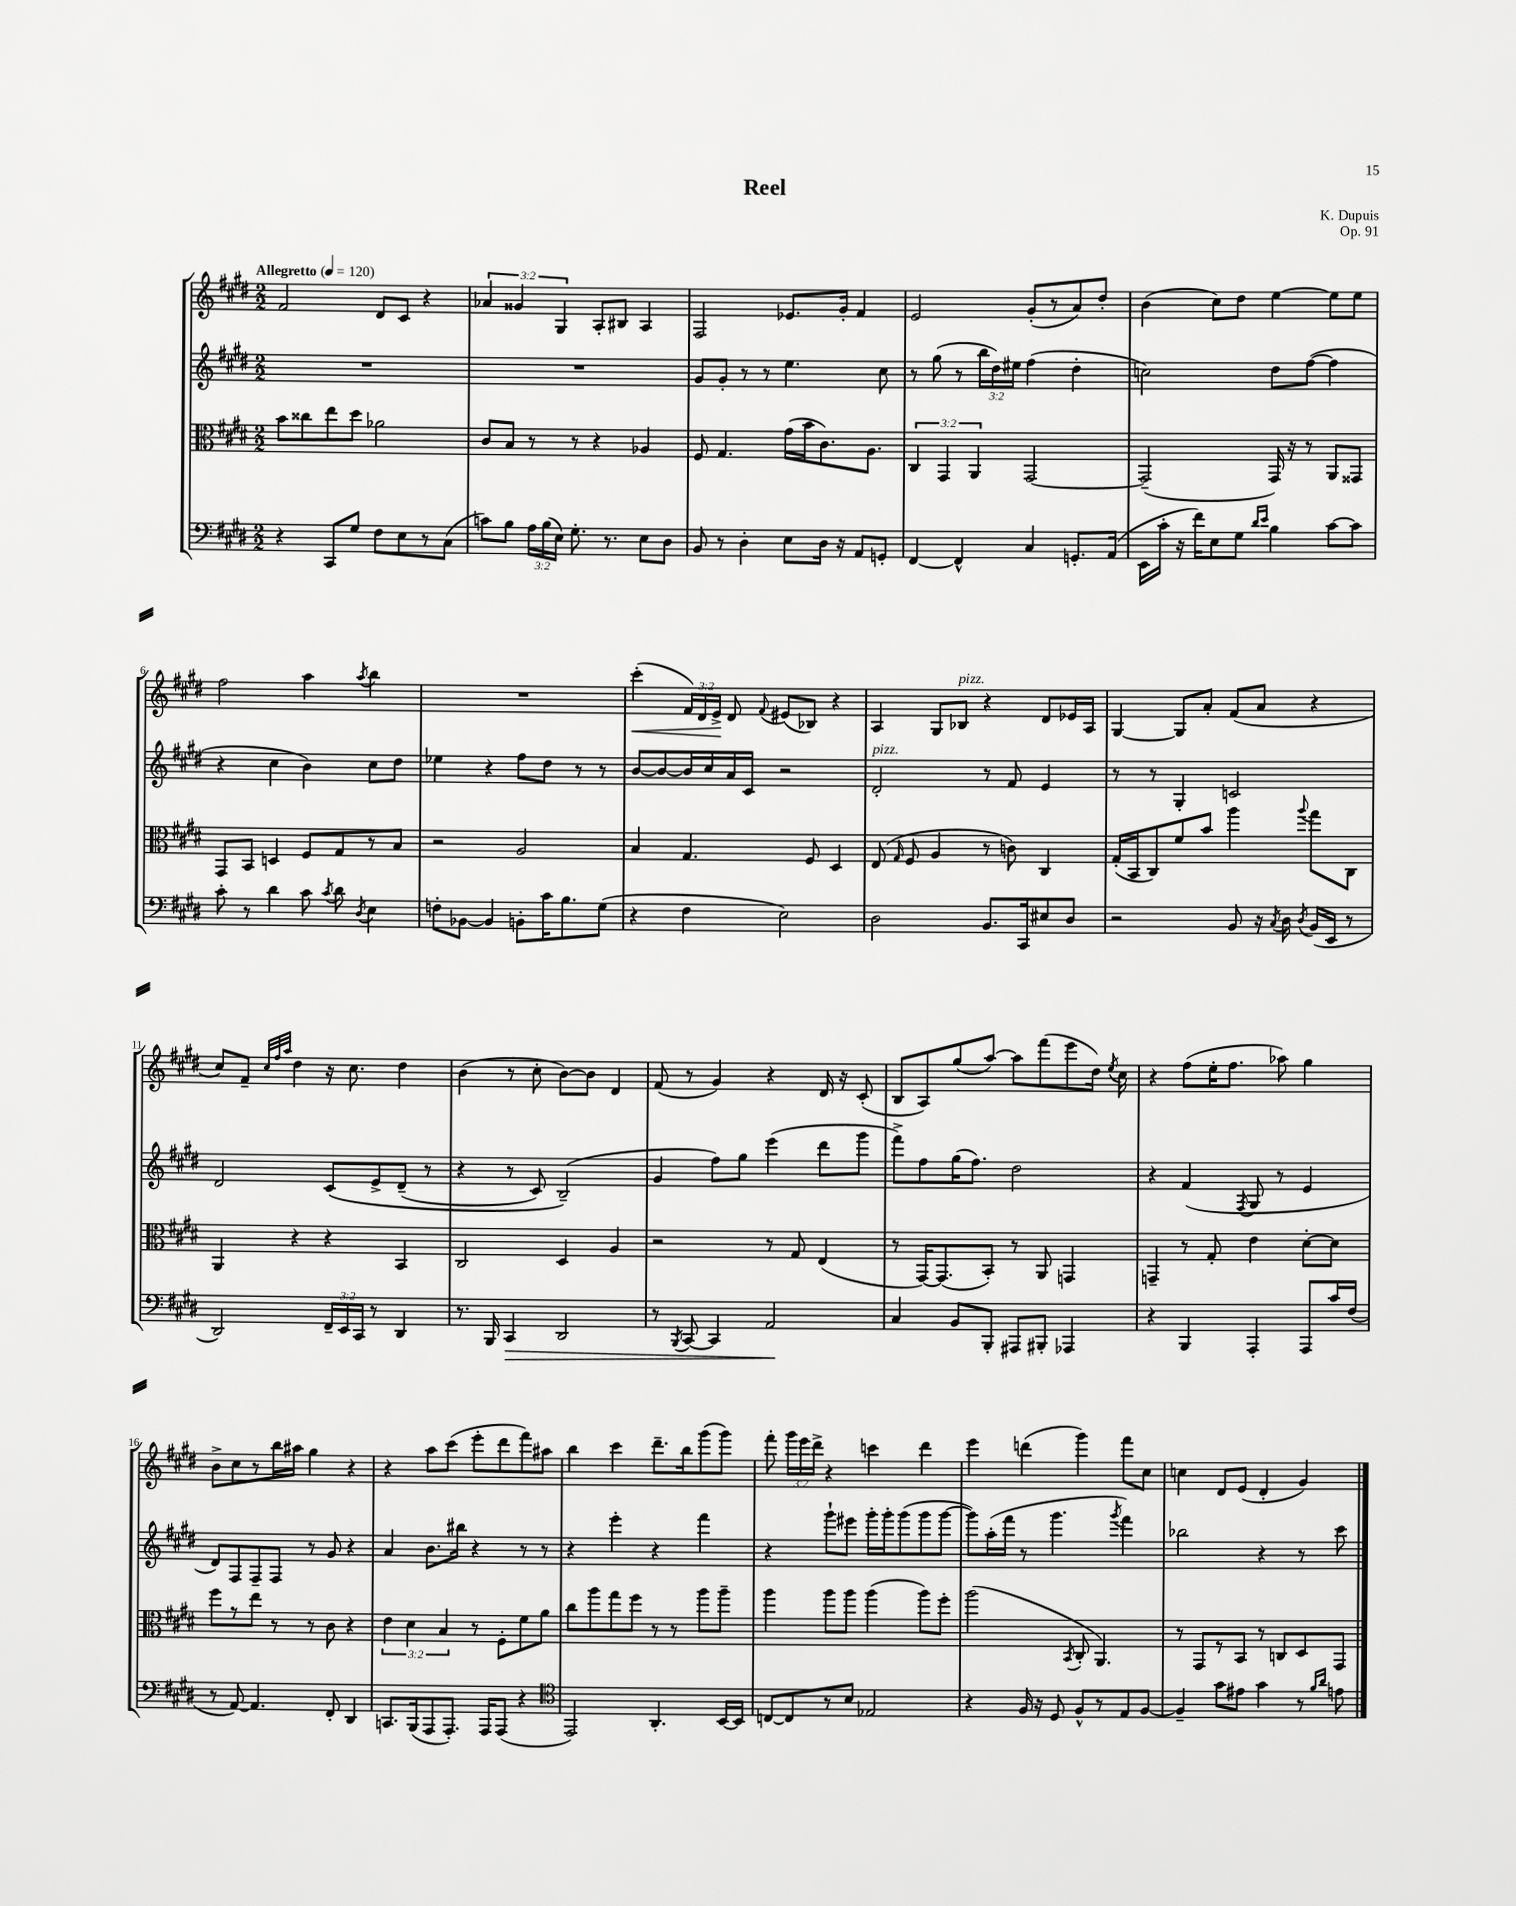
\header { title = "Reel" composer = "K. Dupuis" opus = "Op. 91" }
<<
\new StaffGroup <<
\new Staff = "s0" {
    \clef treble \key e \major \numericTimeSignature \time 2/2 \override Staff.TupletNumber.text = #tuplet-number::calc-fraction-text \tempo "Allegretto" 4 = 120
    \autoBeamOff fis'2 dis'8[ cis'8] r4 |
    \tuplet 3/2 { aes'4 gisis'4 gis4 } a8[-. bis8] a4 |
    fis2 ees'8.[ gis'16]-. fis'4 |
    e'2 gis'8[-.( r8 a'8) dis''8]-. |
    b'4( cis''8[) dis''8] e''4~ e''8[ e''8] |
    fis''2 a''4 \acciaccatura { a''8 } b''4 |
    R1 |
    cis'''4-.\<( \tuplet 3/2 { fis'16[) dis'16 e'16]->\! } dis'8 \appoggiatura { fis'8 } eis'8[( bes8]) r4 |
    a4 gis8[ bes8]^\markup { \italic "pizz." } r4 dis'8[ ees'16 a16] |
    gis4~ gis8[ a'8]-. fis'8[( a'8] r4 |
    cis''8[) fis'8]-- \grace { cis''32[ fis''32 a''32] } dis''4 r16 cis''8. dis''4 |
    b'4( r8 cis''8-. b'8[~) b'8] dis'4 |
    fis'8( r8 gis'4) r4 dis'16 r16 cis'8-.( |
    b8[ a8) gis''8( a''8]~) a''8[ fis'''8( e'''8 dis''16]) \acciaccatura { e''8 } cis''16 |
    r4 fis''8[( e''16-. fis''8.] aes''8) gis''4 |
    b'8[-> cis''8 r8 b''16 ais''16] gis''4 r4 |
    r4 a''8[ cis'''8]( e'''8[-. dis'''8 fis'''8) ais''8] |
    b''4 cis'''4 dis'''8.[-- b''16 gis'''8( gis'''8]) |
    fis'''8-. \tuplet 3/2 { gis'''16[ e'''16 dis'''16]-> } r4 c'''4 dis'''4 |
    e'''4 d'''4( gis'''4) fis'''8[ cis''8] |
    c''4 dis'8[ e'8]( dis'4-. gis'4) \bar "|." |
}
\new Staff = "s1" {
    \clef treble \key e \major \numericTimeSignature \time 2/2 \override Staff.TupletNumber.text = #tuplet-number::calc-fraction-text
    \autoBeamOff R1 |
    R1 |
    gis'8[ gis'8]-. r8 r8 e''4. cis''8 |
    r8 gis''8( r8 \tuplet 3/2 { b''16[ dis''16) eis''16] } fis''4( dis''4-. |
    c''2) dis''8[ fis''8]~( fis''4 |
    r4 cis''4 b'4) cis''8[ dis''8] |
    ees''4 r4 fis''8[ dis''8] r8 r8 |
    b'8[~ b'8~ b'16 cis''16 a'16 cis'16] r2 |
    dis'2-.^\markup { \italic "pizz." } r8 fis'8 e'4 |
    r8 r8 gis4-. c'2 |
    dis'2 cis'8[\( e'8-> dis'8]--( r8 |
    r4 r8 cis'8) b2--(\) |
    gis'4 fis''8[) gis''8] e'''4( dis'''8[ gis'''8] |
    fis'''8[->) fis''8 gis''16( fis''8.]) dis''2 |
    r4 fis'4( \acciaccatura { fis8 } gis8 r8 e'4 |
    dis'8[) fis8 fis8-- fis8] r8 gis'8 r4 |
    a'4 b'8.[ bis''16] r4 r8 r8 |
    r4 e'''4-. r4 fis'''4 |
    r4 gis'''8[-! eis'''8] gis'''16[-. gis'''16-. gis'''8( gis'''8 gis'''8]~ |
    gis'''8[) a''16-.( fis'''16] r8 gis'''4. \acciaccatura { gis'''8 } fis'''4) |
    bes''2 r4 r8 cis'''8 \bar "|." |
}
\new Staff = "s2" {
    \clef alto \key e \major \numericTimeSignature \time 2/2 \override Staff.TupletNumber.text = #tuplet-number::calc-fraction-text
    \autoBeamOff b'8[ cisis''8 e''8 dis''8] aes'2 |
    cis'8[ b8] r8 r8 r4 aes4 |
    fis8 gis4. gis'16[( b'16 cis'8.) a8.] |
    \tuplet 3/2 { cis4 gis,4 a,4 } gis,2~ |
    gis,2--( gis,16) r16 r8 a,8[ gisis,8] |
    gis,8[ b,8] d4 fis8[ gis8 r8 b8] |
    r2 a2 |
    b4 gis4. fis8 dis4 |
    e8( \grace { gis16 } fis8 a4 r8 c'8) cis4 |
    gis16[-.( b,16 cis8) fis'8 b'8] a''4 \appoggiatura { a''8 } gis''8[ cis8] |
    a,4 r4 r4 b,4 |
    cis2 dis4 a4 |
    r2 r8 gis8 e4( |
    r8 gis,16[~) gis,8.( b,8]-.) r8 a,8 g,4 |
    g,4-- r8 gis8-. e'4 dis'8[~-. dis'8] |
    fis''8[ r8 e''8] r8 r8 cis'8 r4 |
    \tuplet 3/2 { e'4 dis'4 b4 } r8 fis8[-. fis'8 a'8] |
    cis''8[ a''8 gis''8 fis''8] r8 r8 a''8[ a''8]-- |
    a''4 a''8[ a''8] a''4( a''8[) fis''8]-. |
    a''2( \acciaccatura { b,8 } cis8-. a,4.) |
    r8 gis,8[ r8 b,8] r8 c8[ dis8 gis,8] \bar "|." |
}
\new Staff = "s3" {
    \clef bass \key e \major \numericTimeSignature \time 2/2 \override Staff.TupletNumber.text = #tuplet-number::calc-fraction-text
    \autoBeamOff r4 cis,8[ gis8] fis8[ e8 r8 cis8]( |
    c'8[) b8] \tuplet 3/2 { a16[ b16( e16]) } gis8.-. r8. e8[ dis8] |
    b,8 r8 dis4-. e8[ dis16] r16 a,8[ g,8]-. |
    fis,4~ fis,4-^ cis4 g,8.[-. a,16]( |
    e,16[ cis'16]-. r16 fis'16[) e8 gis8] \grace { dis'16[ e'16] } b4 cis'8[~ cis'8] |
    cis'8-. r8 dis'4 cis'8 \acciaccatura { cis'8 } dis'8 \acciaccatura { dis8 } e4 |
    f8[-. bes,8]~ bes,4 b,8[-. cis'16 b8. gis8]( |
    r4 fis4 e2) |
    dis2 b,8.[ cis,16 eis8 dis8] |
    r2 b,8 r16 \acciaccatura { cis8 } dis16 \acciaccatura { dis8 } b,16[( e,16] r8 |
    dis,2) \tuplet 3/2 { fis,16[-- e,16 cis,16] } r8 dis,4 |
    r8. b,,16 cis,4\> dis,2 |
    r8 \acciaccatura { b,,8 } cis,8~ cis,4 a,2\! |
    cis4 b,8[ b,,8]-. ais,,8[ bis,,8]-. aes,,4 |
    r4 b,,4 a,,4-. a,,8[ cis'16 fis16]( |
    r8 a,8~) a,4. fis,8-. dis,4 |
    c,8.[ b,,16( a,,8 a,,8.]-.) a,,16[ a,,8]( r4 |
    \clef tenor e,2) a,4.-. b,16[~ b,16] |
    c8[~ c8 r8 b8] ees2 |
    r4 fis16 r16 dis8 fis8[-^ r8 e8 fis8]~ |
    fis4-- gis'8[ eis'8] gis'4 r8 \grace { fis'16[ a'16] } e'8 \bar "|." |
}
>>
>>
